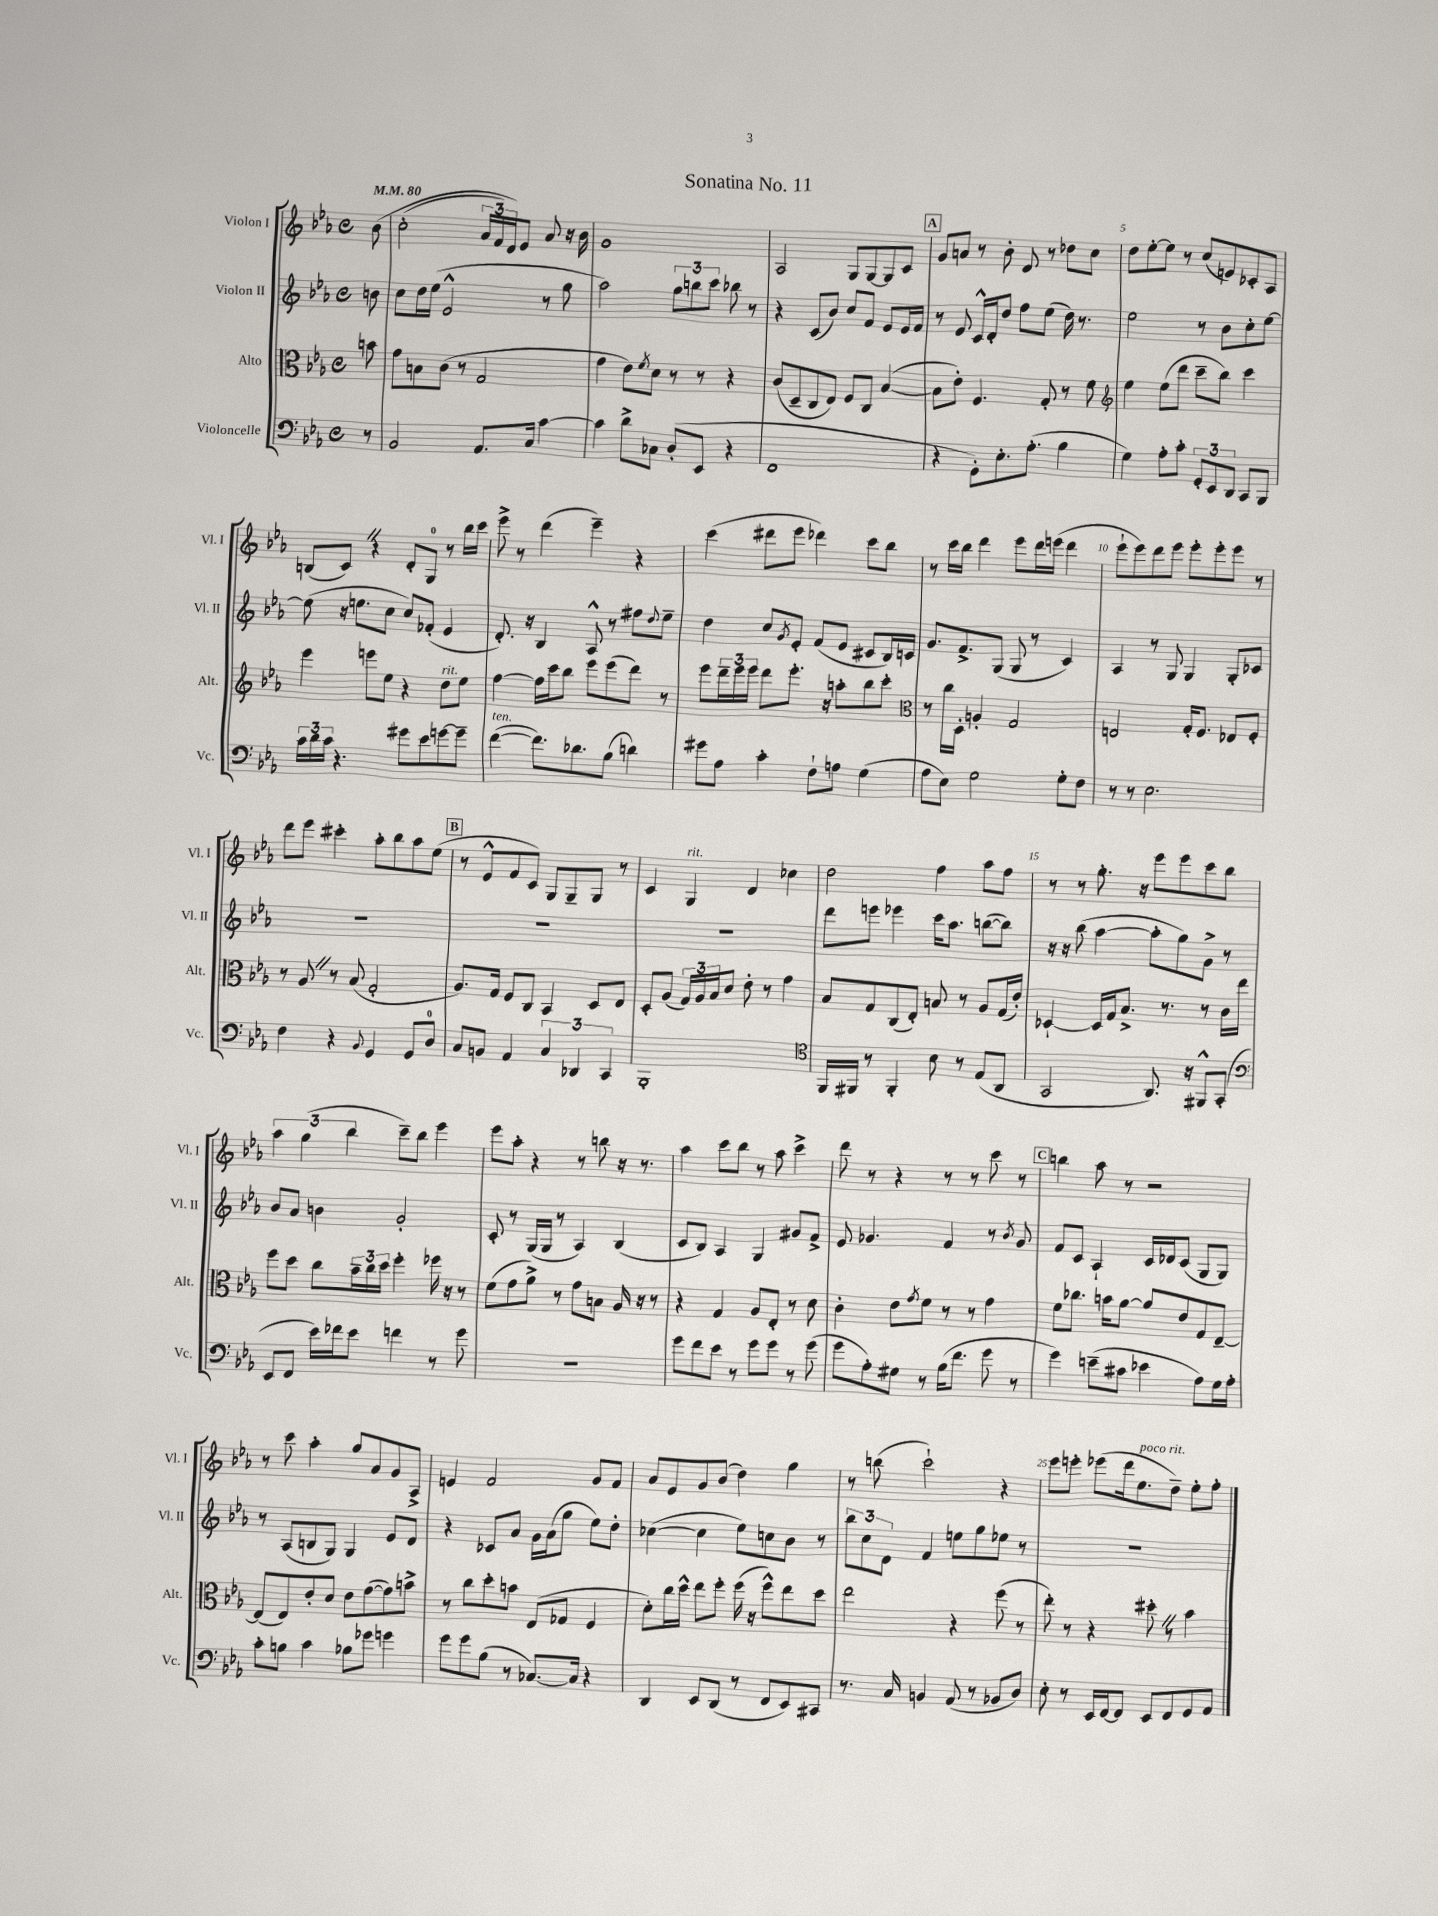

**kern	**kern	**kern	**kern
*staff4	*staff3	*staff2	*staff1
*clefF4	*clefC3	*clefG2	*clefG2
*k[b-e-a-]	*k[b-e-a-]	*k[b-e-a-]	*k[b-e-a-]
*M4/4	*M4/4	*M4/4	*M4/4
*met(c)	*met(c)	*met(c)	*met(c)
*MM80	*MM80	*MM80	*MM80
8r	8b\	8b\	&(8b-\
=	=	=	=
2BB-/	8g\L	8cc\L	(2cc'\
.	8B\	16dd\L	.
.	.	(16ee-\JJ	.
.	(8c\J	2e-^^/	.
.	8r	.	.
8.AA-/L	2G/	.	24a-/LL
.	.	.	24f/)
.	.	.	24d/J&)
.	.	.	8e-/J
16C/Jk	.	.	.
[4c\	.	8r	8a-/
.	.	8gg\	16r
.	.	.	16b-\
=	=	=	=
4c\]	4g\	2aa-\)	1g
8d^\L	8e-\L)	.	.
.	8qf/	.	.
8C-\J	8d\J	.	.
(8D'/L	8r	12gg\L	.
.	.	12bb\	.
8EE-/J	8r	.	.
.	.	12ccc\J	.
4r	4r	8bb-\	.
.	.	8r	.
=	=	=	=
1FF	(8c/L	4r	2A-/
.	8D~/	.	.
.	8C/	(8c/L	.
.	8E-/J)	8b-/J)	.
.	8F/L	8cc/L	8G/L
.	8C/J	8f/J	[8G/
.	([4B-/	8e-/L	8G/]
.	.	16e-/L	8c/J
.	.	16f/JJ	.
=	=	=	=
4r	8B-\]L	8r	8g/L
.	8e-'\J)	8e-/	8a/J
8GG'\L)	4.F/	16c^^/LL	8r
.	.	16d'/J	.
8.E-'\	.	8dd/J	8b-'\
.	.	8ff\L	8d/
(8.A-'\J	.	.	.
.	8G'/	(8ee-\J	8r
4B-\	8r	16dd\)	8dd-\L
.	.	8.r	.
.	8f\	.	8cc\J
=	=	=	=
*	*clefG2	*	*
4G\)	4ee-\	2ee-\	8dd\L
.	.	.	[8ee-'\
8A-'\L	(8ee-\L	.	8ee-\]J
8c'\J	8ddd\J	.	8r
12GG'/L	8ccc~\L	8r	(8cc/L
12EE-/	.	.	.
.	8bb-\J)	8b-\L	8e/)
12DD/J	.	.	.
8CC/L	4ccc\	8cc'\	8c-'/
8BBB-/J	.	[8ee-\J	8A-/J
=	=	=	=
24c\LL	4eee-\	(8ee-\]	(8B/L
24d\	.	.	.
24c\JJ	.	.	.
4.r	.	16r	8c/J)
.	.	8.ee\L	.
.	8eee\L	.	4r
.	8ee-\J	8cc\J	.
8g#\L	4r	8cc/L)	8d'/L
8e-\	.	(8f-'/J	8G/J
[8g\	8dd\L	4e-/	8r
8g~\]J	8ee-\J	.	16bb-\LL
.	.	.	16ccc\JJ
=	=	=	=
([4f\	[4ff\	8.d'/)	8eee-^\
.	.	.	8r
.	.	16r	.
8.f\]L)	16ff\]LL	4B-/	(4ddd\
.	16ccc\J	.	.
.	8bb-\J	.	.
8.d-\	.	.	.
.	8eee-\L	8A-^^/	4eee-~\)
(8B-\J	(8eee-\	8r	.
4d\)	8ddd\J)	8ff#\L	4r
.	.	8qqdd/	.
.	8r	8ee-~\J	.
=	=	=	=
8g#\L	8eee-\L	4dd\	(4ccc\
8A-\J	24ddd~\L	.	.
.	24eee-\	.	.
.	24eee-\JJ	.	.
4c'\	8ddd\L	8cc/L	8ddd#\L
.	.	8qg/	.
.	8.eee-'\J	8e-'/J	8eee-\J
8F`\L	.	(8f/L	4ddd-\)
.	16r	.	.
8A\J	8aa'\L	8e-/J	.
(4G\	8bb-\	8c#/L	8ccc\L
.	8ccc'\J	16B-/L)	8bb-\J
.	.	16c/JJ	.
=	=	=	=
*	*clefC3	*	*
8A-\L	8r	8.g/L	8r
8E-\J)	16cc\LL	.	16ccc\LL
.	16D'\JJ	8.f^/	16bb-\JJ
2G\	4A'/	.	4ddd\
.	.	(8G/J	.
.	2G/	8G/	8eee-\L
.	.	8r	16ddd\L
.	.	.	(16eee\JJ
8G'\L	.	4c/)	4ddd\
8F\J	.	.	.
=	=	=	=
8r	2E/	4A-/	8eee-`\L
8r	.	.	8eee-\)
2.E-\	.	8r	8ddd\
.	.	8G/	8eee-\J
.	16G'/LK	4G/	8eee-'\L
.	8.F/J	.	.
.	.	.	8eee-'\
.	8E-/L	8G'/L	8eee-\J
.	8F'/J	8c-/J	8r
=	=	=	=
4F\	8r	1r	8ddd\L
.	8A-/	.	8eee-\J
4r	8r	.	4ccc#'\
.	(8B-/	.	.
8qqBB-/	.	.	.
4GG/	2G'/	.	8aa-'\L
.	.	.	8bb-\
8GG/L	.	.	8aa-\
8D/J	.	.	(8ee-\J
=	=	=	=
8C/L	8.A-/L)	1r	8r
8BB/J	.	.	8e-^^/L
.	16G/Jk	.	.
4AA-/	8F/L	.	8f/
.	8C/J	.	8c/J)
6C/	4BB-/	.	8G/L
.	.	.	8G~/
6DD-/	.	.	.
.	8D/L	.	8G/J
6CC/	.	.	.
.	8E-/J	.	8r
=	=	=	=
1BBB-'	8D'/L	1r	4c/
.	(8A-/J	.	.
.	24G/LL)	.	4G/
.	24A-/	.	.
.	24B-/J	.	.
.	8d/J	.	.
.	8e-'\	.	4d/
.	8r	.	.
.	4g\	.	4cc-\
=	=	=	=
*clefC4	*	*	*
16FF/LL	8B-/L	8ddd\L	2dd\
16FF#/JJ	.	.	.
8r	8G/	8eee\J	.
4FF#'/	(8C/	4eee-\	.
.	8E-'/J)	.	.
8B-\	8B/	16ccc\LK	4ff\
.	.	8.aa-\J	.
8r	8r	.	.
(8E-/L	8A-/L	([8bb\L	8aa-\L
8AA-/J	(16G/L	8bb\]J)	8ff\J
.	16e-'/JJ)	.	.
=	=	=	=
2GG/	[4D-`/	16r	8r
.	.	16r	.
.	.	(8bb-\	8r
.	16D-/]LL	[4aa-\	8.gg'\
.	16G/J	.	.
.	8.B-^/J	.	.
.	.	.	16r
8.AA-/)	.	8aa-'\]L	8eee-\L
.	8.r	.	.
.	.	8gg\)	8eee-\
16r	.	.	.
8FF#^^/L	8r	8g^\J	8ccc\
(8GG'/J	16c\LL	8r	8bb-\J
.	16ee-\JJ	.	.
=	=	=	=
*clefF4	*	*	*
8EE-/L	8ff\L	8b-/L	6aa-\
8FF/J	8dd\J	8a-/J	.
.	.	.	(6gg\
16e-\LL)	8cc\L	4b\	.
16f-\J	.	.	.
.	.	.	6bb-\
8e-\J	24b-~\L	.	.
.	24cc\	.	.
.	24dd\JJ	.	.
4f\	4ff'\	2g'/	8ccc~\L)
.	.	.	8bb-\J
8r	16ff-\	.	4eee-\
.	16r	.	.
8g\	8r	.	.
=	=	=	=
1r	(8f\L	8c'/	8eee-\L
.	8g\	8r	8aa-'\J
.	8a-^\J)	(16G/LL	4r
.	.	16G/JJ	.
.	8r	8r	.
.	8g\L	4A-/)	8r
.	8B\J	.	8bb\
.	16A-/	(4B-/	16r
.	16r	.	8.r
.	8r	.	.
=	=	=	=
8g\L	4r	8c/L	4aa-\
8f\	.	8B-/J)	.
8e-\J	4G/	4A-/	8ccc\L
8r	.	.	8bb-\J
8g\L	8A-/L	4G/	8r
8g\J	8E-'/J	.	8aa-\
8r	8r	8g#/L	4ccc^\
(8g\	8d\	8f^/J	.
=	=	=	=
8g\L	4c'\	8e-/	8ddd\
8A-'\)	.	4.g-/	8r
8G#\J	8e-\L	.	4r
.	8qg/	.	.
8r	8f\J	.	.
(16B-\LK	8r	4f/	8r
8.f\J	.	.	.
.	8r	.	8r
8g\	4g\	8r	8ccc\
.	.	8qb-/	.
8r	.	8g-/	8r
=	=	=	=
4g\)	8f\L	8f/L	4bb\
.	8.cc-\J	8c/J	.
(8e~\L	.	4A-`/	8aa-\
.	16b\LK	.	.
8c#\J	[8a-\J	.	8r
4e-\	8a-/]L	16c/LL	2r
.	.	16d-/J	.
.	8e-/	(8c/J	.
8A-\L)	8G/	8G/L	.
16G\L	[8E-~/J	8G/J)	.
16A-'\JJ	.	.	.
=	=	=	=
8c'\L	(8E-/]L	8r	8r
8B\J	8E-/)	(8A-/L	8ccc\
4c\	8e-'/	8B/	4aa-'\
.	8d/J	8G/J)	.
8B-\L	8e-\L	4G/	8gg/L
8g-\J	([8g\	.	8a-/
4g\	8g\])	8e-/L	8g/
.	8b^\J	8d/J	8A-^/J
=	=	=	=
8g\L	8r	4r	4e/
8g\	8cc\L	.	.
(8B-\J	8dd'\	8c-/L	2f/
8r	8b\J	8a-/J	.
[8.C-/L)	(8E-/L	16g\LL	.
.	.	(16a-\J	.
.	8G-/J	8gg\J	.
16C-/]Jk	.	.	.
4r	4F/	8ee-\L)	8g/L
.	.	8dd'\J	8f/J
=	=	=	=
4DD/	8d'\L)	([4cc-\	8a-/L
.	16cc\L	.	8e-/
.	16dd^^\JJ	.	.
8EE-/L	8ee-\L	4cc-\]	8g/
(8DD/J	8ff'\J	.	(8b-/J
8r	(16ff\	8ee-\L)	4dd\)
.	16r	.	.
8FF/L	8ff^^\L)	8cc\	.
8EE-/)	8ee-\	8b-\J	4gg\
8CC#/J	8dd\J	8r	.
=	=	=	=
8.r	2ee-\	12bb-\L	8r
.	.	12cc\	.
.	.	.	(8bb\
.	.	12d\J	.
16C/	.	.	.
4BB/	.	4f/	2ccc`\)
(8AA-/	4r	8ee\L	.
8r	.	8gg\	.
8BB-/L	(8ff\	8ee-\J	4r
8D/J)	8r	8r	.
=	=	=	=
8E-'\	8ee-'\)	1r	8eee-\L
8r	8r	.	8eee'\J
16EE-/LL	4r	.	(8eee-\L
[16FF/J	.	.	.
8FF/]J	.	.	16ddd\k
.	.	.	8.ee-\
8EE-/L	8dd#'\	.	.
8FF/	8r	.	8dd~\J)
8GG/	4b-\	.	8ee-'\L
8AA-/J	.	.	8ff'\J
==	==	==	==
*-	*-	*-	*-
